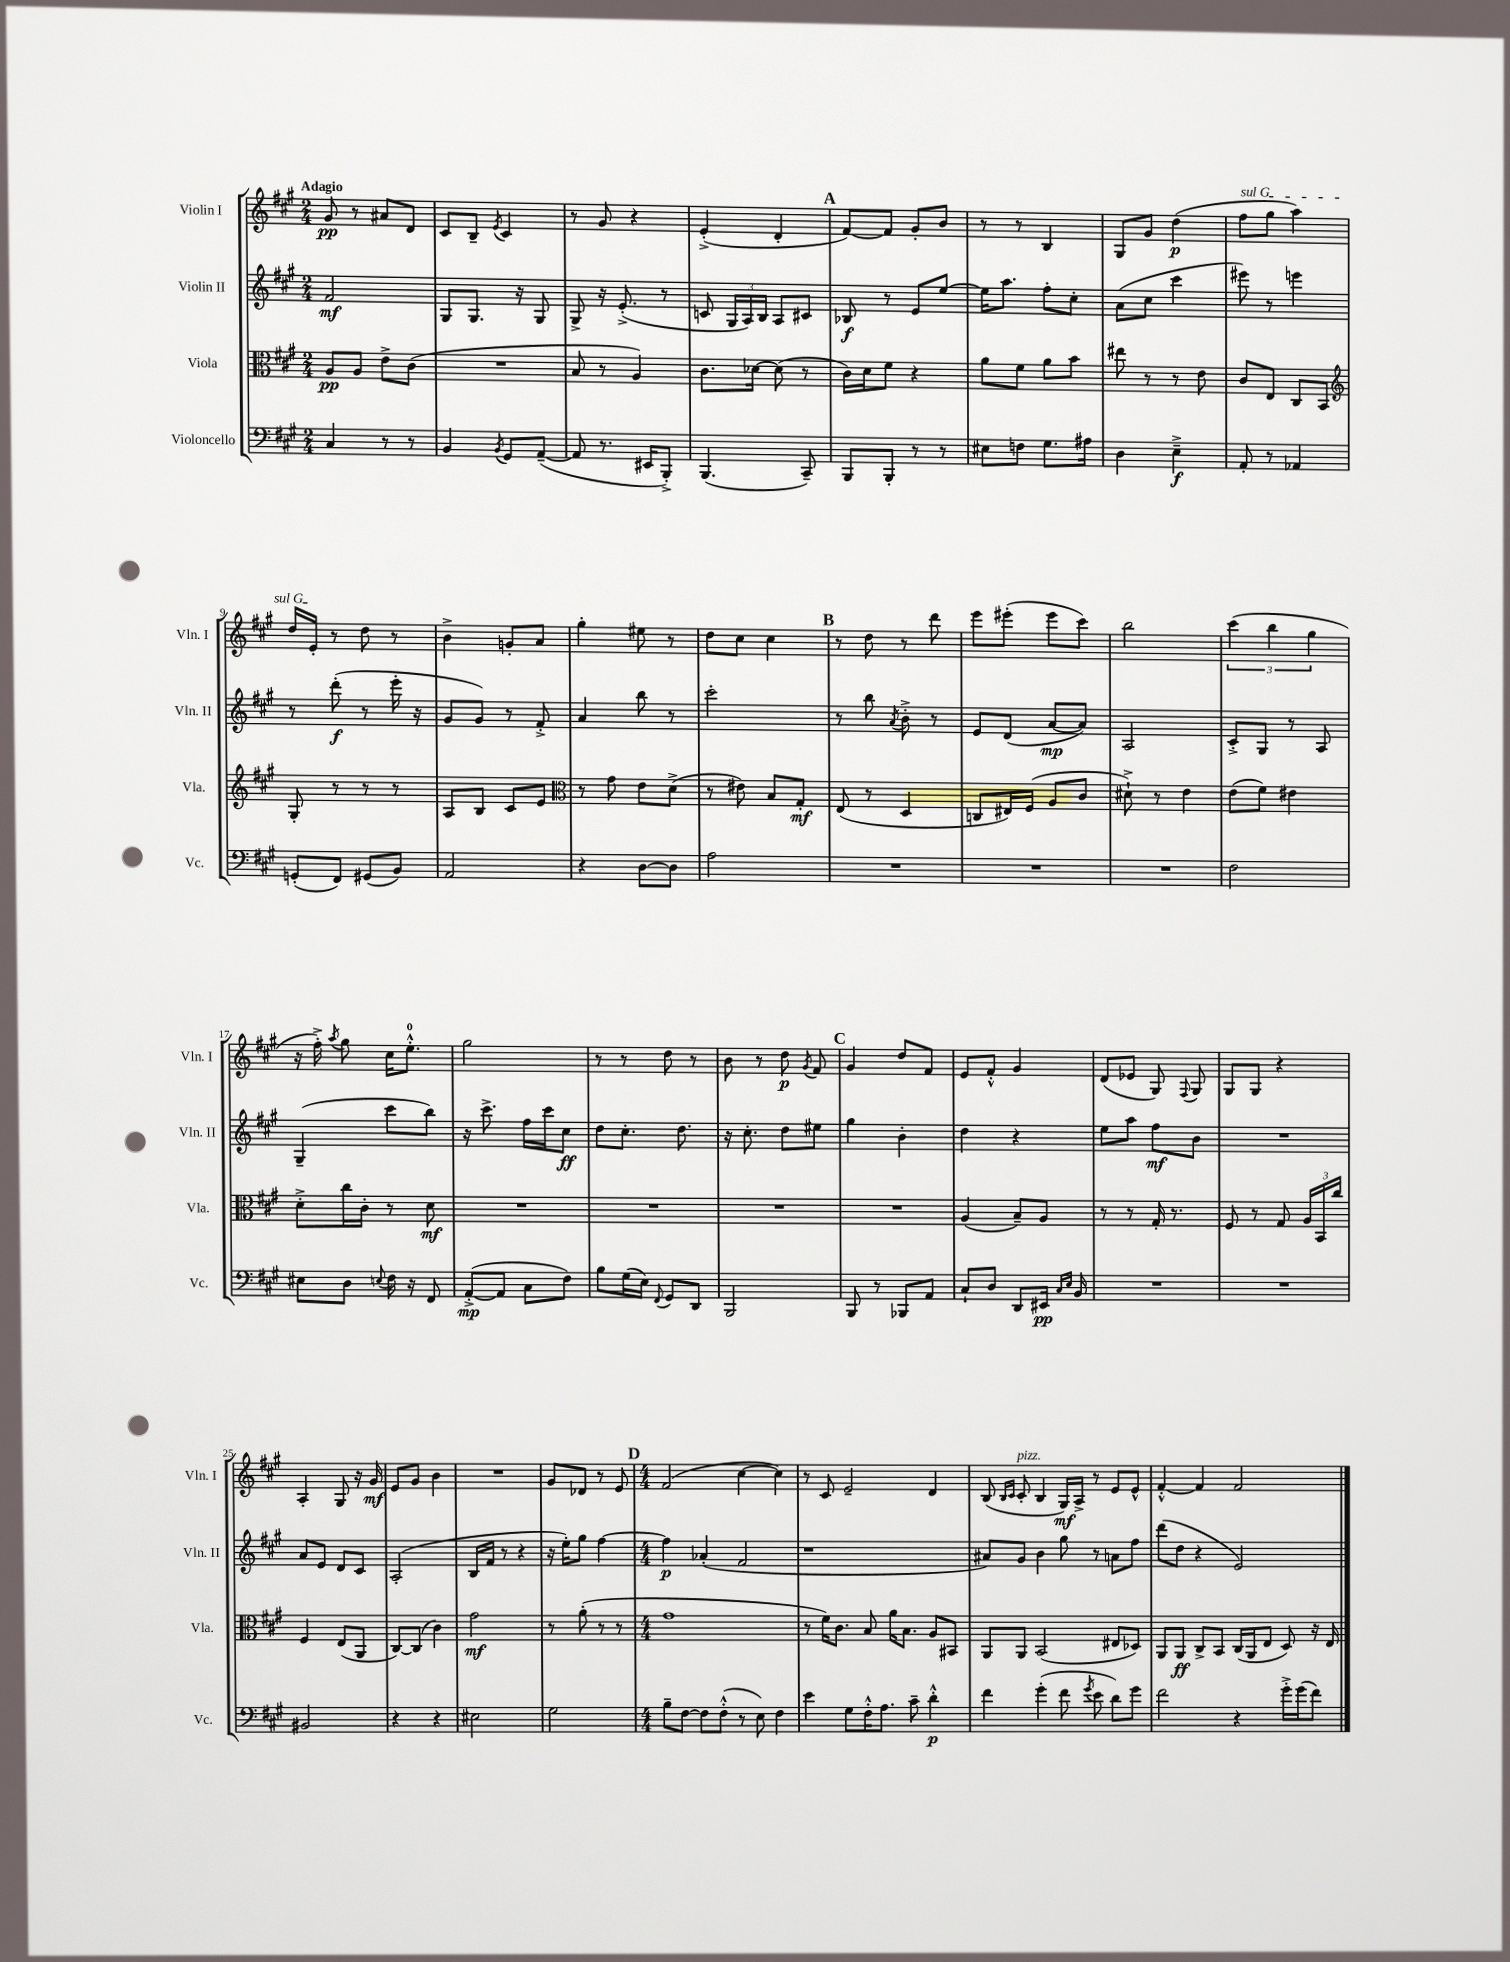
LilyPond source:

<<
\new StaffGroup <<
\new Staff = "s0" \with { instrumentName = "Violin I" shortInstrumentName = "Vln. I" } {
    \clef treble \key a \major \numericTimeSignature \time 2/4 \tempo "Adagio"
    \autoBeamOff gis'8\pp r8 ais'8[ d'8] |
    cis'8[ b8]-- \acciaccatura { e'8 } cis'4 |
    r8 gis'8 r4 |
    e'4-.->( d'4-. |
    \mark \markup { \bold "A" } fis'8[~) fis'8] gis'8[-. b'8] |
    r8 r8 b4 |
    gis8[ gis'8] d''4\p( |
    \once \override TextSpanner.bound-details.left.text = \markup { \italic "sul G" } fis''8[\startTextSpan gis''8] a''4) |
    d''16[ e'16]-.\stopTextSpan r8 d''8 r8 |
    b'4-> g'8[-. a'8] |
    gis''4-. eis''8 r8 |
    d''8[ cis''8] cis''4 |
    \mark \markup { \bold "B" } r8 d''8 r8 d'''8 |
    e'''8[ eis'''8]-.( eis'''8[ cis'''8]) |
    b''2 |
    \tuplet 3/2 { cis'''4( b''4 gis''4 } |
    r16 fis''16-.->) \acciaccatura { a''8 } gis''8 cis''16[ e''8.]-0-.-^ |
    gis''2 |
    r8 r8 d''8 r8 |
    b'8 r8 d''8\p \acciaccatura { gis'8 } fis'8 |
    \mark \markup { \bold "C" } gis'4 d''8[ fis'8] |
    e'8[ fis'8]-.-^ gis'4 |
    d'8[( ees'8] gis8) \appoggiatura { fis8 } gis8 |
    gis8[ gis8] r4 |
    a4-. gis8 r16 gis'16\mf |
    e'8[ gis'8] b'4 |
    R2 |
    gis'8[ des'8] r8 e'8 |
    \mark \markup { \bold "D" } \numericTimeSignature \time 4/4 fis'2( cis''4~ cis''4) |
    r8 cis'8 e'2-- d'4 |
    b8( \grace { b16[ cis'16] } cis'8-.^\markup { \italic "pizz." } b4 gis16[\mf) a16]-> r8 e'8[ e'8]-^ |
    fis'4~-.-^ fis'4 fis'2 \bar "|." |
}
\new Staff = "s1" \with { instrumentName = "Violin II" shortInstrumentName = "Vln. II" } {
    \clef treble \key a \major \numericTimeSignature \time 2/4
    \autoBeamOff fis'2\mf |
    gis8[ gis8.] r16 gis8 |
    gis8-> r16 e'8.-.->( r8 |
    c'8 \tuplet 3/2 { gis16[ a16) b16] } a8[ cis'8] |
    \mark \markup { \bold "A" } bes8\f r8 e'8[ e''8]~ |
    e''16[ a''8.] fis''8[-. cis''8]-. |
    a'8[( cis''8] cis'''4 |
    eis'''8) r8 e'''4 |
    r8 d'''8-.\f( r8 e'''16-. r16 |
    gis'8[ gis'8]) r8 fis'8-.-> |
    a'4 b''8 r8 |
    cis'''2-. |
    \mark \markup { \bold "B" } r8 b''8 \acciaccatura { a'8 } b'8-.-> r8 |
    e'8[ d'8]( a'8[~\mp a'8]) |
    a2 |
    cis'8[-.-> gis8] r8 a8 |
    gis4--( cis'''8[ b''8]) |
    r16 cis'''8.-> fis''16[ cis'''16 cis''8]\ff |
    d''8[ cis''8.]-. d''8. |
    r16 cis''8.-. d''8[ eis''8] |
    \mark \markup { \bold "C" } gis''4 b'4-. |
    d''4 r4 |
    e''8[ a''8] fis''8[\mf b'8] |
    R2 |
    a'8[ e'8] d'8[ cis'8] |
    a2-.( |
    b16[ fis'16] r8 r4 |
    r16 e''16[-.) gis''8] fis''4~ |
    \mark \markup { \bold "D" } \numericTimeSignature \time 4/4 fis''4\p aes'4-.( fis'2 |
    r1 |
    ais'8[) gis'8] b'4 gis''8 r8 a'8[ fis''8] |
    d'''8[( d''8] r4 e'2) \bar "|." |
}
\new Staff = "s2" \with { instrumentName = "Viola" shortInstrumentName = "Vla." } {
    \clef alto \key a \major \numericTimeSignature \time 2/4
    \autoBeamOff a8[\pp a8] e'8[-> cis'8]( |
    R2 |
    b8 r8 a4) |
    cis'8.[ des'16]~ des'8( r8 |
    \mark \markup { \bold "A" } cis'16[) d'16 fis'8] r4 |
    a'8[ fis'8] a'8[ b'8] |
    eis''8 r8 r8 e'8 |
    cis'8[ e8] cis8[ b,8] |
    \clef treble gis8-. r8 r8 r8 |
    a8[ b8] cis'8[ e'8] |
    \clef alto r8 gis'8 e'8[ d'8]->( |
    r8 eis'8) b8[ gis8]-.\mf |
    \mark \markup { \bold "B" } e8( r8 d4 |
    c8[ eis16) fis16]( a8[ cis'8] |
    dis'8-!->) r8 e'4 |
    e'8[( fis'8]) eis'4 |
    d'8[-.-> cis''16 cis'16]-. r8 d'8\mf |
    R2 |
    R2 |
    R2 |
    \mark \markup { \bold "C" } R2 |
    a4( b8[--) a8] |
    r8 r8 gis16-. r8. |
    fis8 r8 gis8 \tuplet 3/2 { a16[ b,16 cis''16] } |
    fis4 e8[( a,8] |
    cis8[~) cis8]( cis'4) |
    gis'2\mf |
    r8 a'8-.( r8 r8 |
    \mark \markup { \bold "D" } \numericTimeSignature \time 4/4 gis'1 |
    r8 fis'16[) cis'8.] b8 a'16[ b8.] a8[ bis,8] |
    a,8[ a,8] b,2( eis8[ des8]) |
    a,8[ a,8]\ff cis8[-> b,8] cis16[( a,16 e8] d8) r16 e16 \bar "|." |
}
\new Staff = "s3" \with { instrumentName = "Violoncello" shortInstrumentName = "Vc." } {
    \clef bass \key a \major \numericTimeSignature \time 2/4
    \autoBeamOff cis4 r8 r8 |
    b,4 \acciaccatura { b,8 } gis,8[ a,8]~--( |
    a,8 r8. eis,16[ b,,8]-.->) |
    b,,4.( cis,8--) |
    \mark \markup { \bold "A" } b,,8[ b,,8]-. r8 r8 |
    eis8[ f8] gis8.[ ais16] |
    d4 e4--->\f |
    a,8-. r8 aes,4 |
    g,8[-.( fis,8]) gis,8[( b,8]) |
    a,2 |
    r4 d8[~ d8] |
    a2 |
    \mark \markup { \bold "B" } R2 |
    R2 |
    R2 |
    fis2 |
    eis8[ d8] \appoggiatura { e8 } fis16 r16 fis,8 |
    a,8[~-.->\mp( a,8] cis8[ fis8]) |
    b8[ gis16( e16]) \appoggiatura { fis,8 } gis,8[ d,8] |
    b,,2 |
    \mark \markup { \bold "C" } b,,8 r8 bes,,8[ a,8] |
    cis8[-! d8] d,8[ eis,16]\pp \grace { cis16[ e16] } b,16 |
    R2 |
    R2 |
    bis,2 |
    r4 r4 |
    eis2 |
    gis2 |
    \mark \markup { \bold "D" } \numericTimeSignature \time 4/4 b8[-- fis8]~ fis8[ fis8]-.-^( r8 e8) fis4 |
    e'4 gis8[ fis16-.-^ a8.] cis'8-- d'4-.-^\p |
    fis'4 gis'4-.( fis'8 \acciaccatura { gis'8 } e'8 d'8[) gis'8] |
    fis'2 r4 gis'16[-.-> gis'16( fis'8]) \bar "|." |
}
>>
>>
